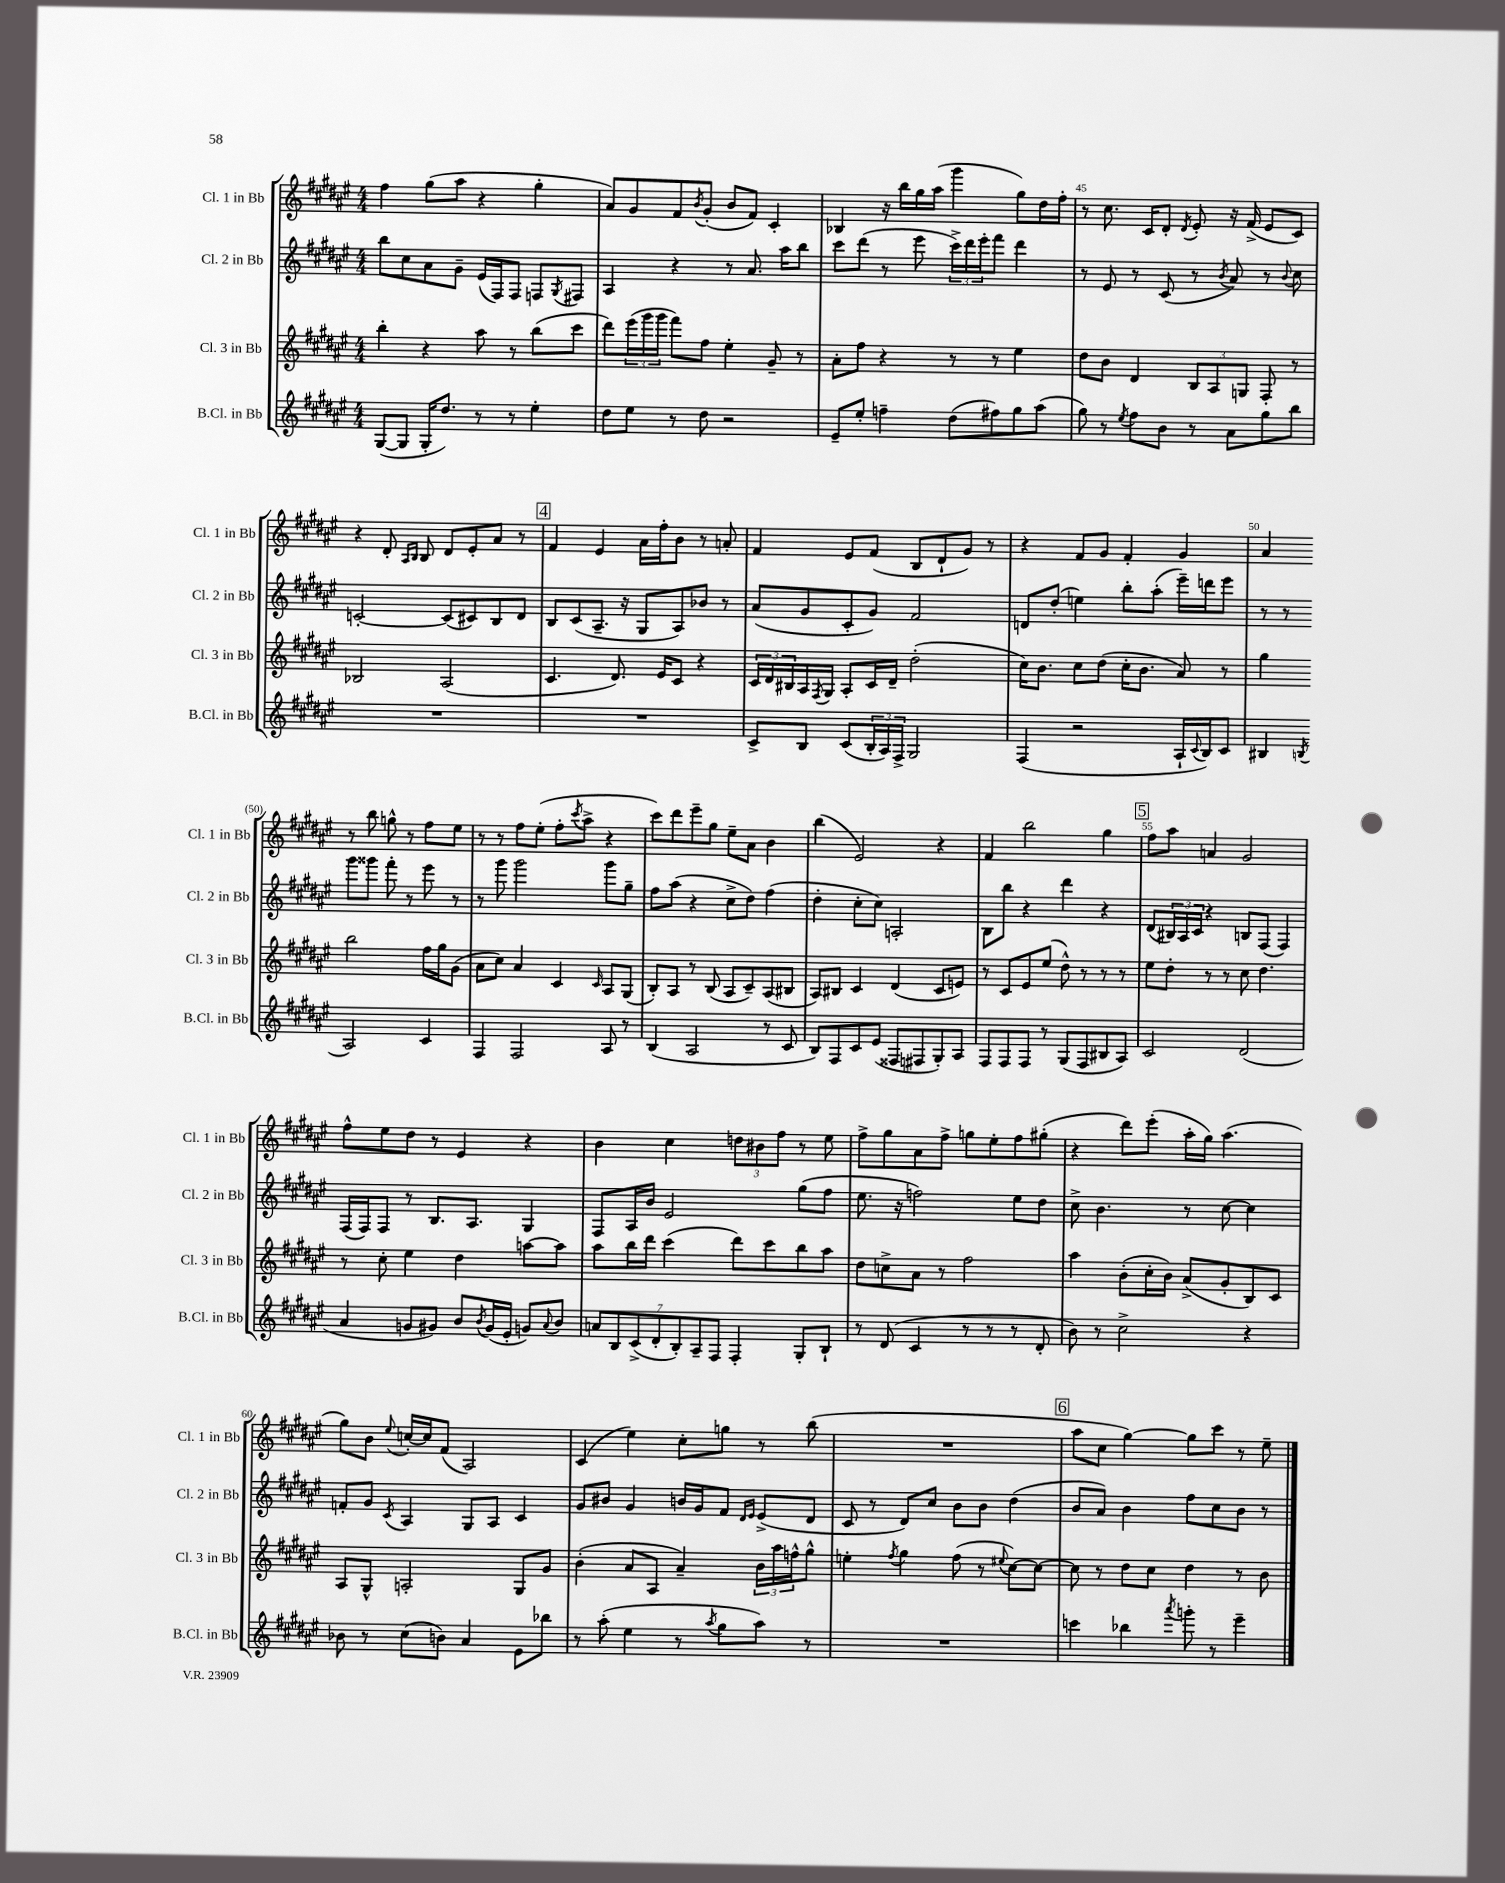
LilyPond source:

<<
\new StaffGroup <<
\new Staff = "s0" \with { instrumentName = "Cl. 1 in Bb" shortInstrumentName = "Cl. 1 in Bb" } {
    \clef treble \key fis \major \numericTimeSignature \time 4/4
    fis''4 gis''8( ais''8 r4 gis''4-. |
    ais'8) gis'8 fis'8 \acciaccatura { b'8 } gis'8-.( b'8 fis'8) cis'4-. |
    bes4 r16 b''16 gis''16 ais''16( gis'''4 gis''8) dis''16 fis''16-. |
    r8 cis''8. cis'16 dis'8-. \acciaccatura { dis'8 } eis'8-. r16 fis'16->( eis'8 cis'8) |
    r4 dis'8-. \grace { ais16 b16 } b8 dis'8 eis'8-. ais'8 r8 |
    \mark \markup { \box "4" } fis'4 eis'4 ais'16 fis''16-. b'8 r8 a'8-. |
    fis'4 eis'8 fis'8( b8 dis'8-! gis'8) r8 |
    r4 fis'8 gis'8 fis'4-. gis'4 |
    ais'4 r8 b''8 g''8-^ r8 fis''8 eis''8 |
    r8 r8 fis''8 eis''8-.( fis''8-. \acciaccatura { cis'''8 } ais''8-> r4 |
    cis'''8) dis'''8 eis'''8-- gis''8 eis''8-- ais'8 b'4 |
    b''4( eis'2) r4 |
    fis'4 b''2 gis''4 |
    \mark \markup { \box "5" } fis''8 ais''8 a'4 gis'2 |
    fis''8-^ eis''8 dis''8 r8 eis'4 r4 |
    b'4 cis''4 \tuplet 3/2 { d''8 bis'8 fis''8 } r8 eis''8 |
    fis''8-> gis''8 ais'8 fis''8-> g''8 eis''8-. fis''8 gis''8-.( |
    r4 dis'''8) eis'''8-.( ais''16-. gis''16) ais''4.( |
    gis''8) b'8 \appoggiatura { eis''8 } c''16~-. c''16 fis'8( ais2) |
    cis'4( eis''4) cis''8-. g''8 r8 b''8( |
    R1 |
    \mark \markup { \box "6" } ais''8 cis''8 gis''4~) gis''8 cis'''8 r8 eis''8-- \bar "|." |
}
\new Staff = "s1" \with { instrumentName = "Cl. 2 in Bb" shortInstrumentName = "Cl. 2 in Bb" } {
    \clef treble \key fis \major \numericTimeSignature \time 4/4
    b''8 cis''8 ais'8 gis'8-- eis'16( fis16) fis8 f8 \acciaccatura { gis8 } fis8 |
    ais4 r4 r8 ais'8. ais''16 b''8 |
    cis'''8 dis'''8( r8 eis'''8 \tuplet 3/2 { cis'''16->) dis'''16 eis'''16-. } fis'''8 dis'''4 |
    r8 eis'8 r8 cis'8( r8 \acciaccatura { b'8 } ais'8) r8 \appoggiatura { b'8 } cis''8 |
    c'2~-. c'8( cis'8) b8 dis'8 |
    \mark \markup { \box "4" } b8 cis'8( ais8.-- r16 gis8 ais8) bes'8 r8 |
    ais'8( gis'8 cis'8-. gis'8) fis'2 |
    d'8 dis''8-.( e''4) b''8-. ais''8-.( eis'''16--) d'''16 eis'''8 |
    r8 r8 gis'''8 gisis'''8 fis'''8-. r8 eis'''8 r8 |
    r8 gis'''8 gis'''2 gis'''8 gis''8-- |
    fis''8 ais''8( r4 cis''8-> dis''8) fis''4( |
    dis''4-. cis''8-. cis''8) a2-. |
    b8 b''8 r4 dis'''4 r4 |
    \mark \markup { \box "5" } dis'8( \tuplet 3/2 { bis16) ais16 cis'16 } r4 b8 fis8( fis4) |
    fis16( fis16) fis8 r8 b8. ais8. gis4 |
    fis8 ais16 b'16 eis'2 gis''8( fis''8 |
    eis''8. r16 f''2) eis''8 dis''8 |
    cis''8-> b'4. r8 cis''8~ cis''4 |
    f'8-. gis'8 \acciaccatura { cis'8 } ais4 gis8 ais8 cis'4 |
    gis'8 bis'8 gis'4 b'16 gis'16 fis'8 \grace { dis'16 eis'16 } eis'8->( dis'8 |
    cis'8 r8 dis'8) cis''8 b'8 b'8 dis''4( |
    \mark \markup { \box "6" } b'8 ais'8) b'4 fis''8 cis''8 b'8 r8 \bar "|." |
}
\new Staff = "s2" \with { instrumentName = "Cl. 3 in Bb" shortInstrumentName = "Cl. 3 in Bb" } {
    \clef treble \key fis \major \numericTimeSignature \time 4/4
    b''4-. r4 ais''8 r8 b''8( cis'''8 |
    dis'''8) \tuplet 3/2 { eis'''16( gis'''16 gis'''16 } fis'''8) fis''8 eis''4-. gis'8-- r8 |
    ais'8-. fis''8 r4 r8 r8 eis''4 |
    dis''8 b'8 dis'4 \tuplet 3/2 { b8 ais8 g8 } fis8-. r8 |
    bes2 ais2( |
    \mark \markup { \box "4" } cis'4. dis'8.) eis'16 cis'8 r4 |
    \tuplet 3/2 { cis'16 dis'16 bis16 } ais16 \acciaccatura { fis8 } gis16 ais8-. cis'16 dis'16-- dis''2-.( |
    cis''16) b'8. cis''8 dis''8( cis''16-. b'8. ais'8) r8 |
    gis''4 b''2 fis''16 gis''16 gis'8( |
    ais'8 cis''8) ais'4 cis'4 \grace { cis'16 } ais8 gis8( |
    b8-.) ais8 r8 b8( ais8 cis'8--) ais8( bis8 |
    ais8) bis8 cis'4 dis'4( cis'8 e'8) |
    r8 cis'8 eis'8 eis''8( dis''8-^) r8 r8 r8 |
    \mark \markup { \box "5" } eis''8 dis''8-. r8 r8 cis''8 dis''4. |
    r8 cis''8-. eis''4 dis''4 a''8~ a''8 |
    ais''8 b''16 dis'''16 cis'''4( dis'''8) cis'''8 b''8 ais''8 |
    dis''8 c''8-> ais'8 r8 fis''2 |
    ais''4 b'8-.( cis''16-. b'16) ais'8->( gis'8-. b8) cis'8 |
    ais8 gis8-^ a2-. gis8 gis'8 |
    b'4-.( ais'8 ais8 ais'4--) \tuplet 3/2 { b'16 ais''16 f''16-^ } gis''8-^ |
    e''4-. \acciaccatura { fis''8 } gis''4 fis''8( r8 \appoggiatura { eis''8 } cis''8~) cis''8~ |
    \mark \markup { \box "6" } cis''8 r8 dis''8 cis''8 dis''4 r8 b'8 \bar "|." |
}
\new Staff = "s3" \with { instrumentName = "B.Cl. in Bb" shortInstrumentName = "B.Cl. in Bb" } {
    \clef treble \key fis \major \numericTimeSignature \time 4/4
    gis8~( gis8 gis16-. dis''8.) r8 r8 eis''4-. |
    dis''8 eis''8 r8 dis''8 r2 |
    eis'8-- eis''8-. f''4-- dis''8( fis''8) gis''8 ais''8( |
    gis''8) r8 \acciaccatura { eis''8 } fis''8 b'8 r8 ais'8 gis''8 b''8 |
    R1 |
    \mark \markup { \box "4" } R1 |
    cis'8-> b8 cis'8( \tuplet 3/2 { b16-. ais16) fis16-> } gis2 |
    fis4( r2 ais16-! \appoggiatura { cis'8 } b16) cis'8 |
    bis4 \acciaccatura { b8 } ais2 cis'4 |
    fis4 fis2 ais8 r8 |
    b4( ais2 r8 cis'8 |
    b8) fis8 cis'8 eis'8( fisis8 fis8 gis8-.) ais8 |
    fis8 fis8 fis8 r8 gis8( fis8 bis8 ais8) |
    \mark \markup { \box "5" } cis'2 dis'2( |
    ais'4 g'8 gis'8) b'8 \acciaccatura { b'8 } gis'16( eis'16-. g'8) \appoggiatura { ais'8 } b'8 |
    \tuplet 7/4 { a'8 b8 cis'8->( dis'8-. b8-.) ais8-- fis8 } fis4-. gis8-. b8-! |
    r8 dis'8( cis'4 r8 r8 r8 dis'8-. |
    b'8) r8 cis''2-> r4 |
    bes'8 r8 cis''8( b'8) ais'4 eis'8 bes''8 |
    r8 ais''8-.( eis''4 r8 \acciaccatura { ais''8 } gis''8 ais''8) r8 |
    R1 |
    \mark \markup { \box "6" } c'''4 bes''4 \acciaccatura { ais'''8 } g'''8-. r8 eis'''4-- \bar "|." |
}
>>
>>
\layout { \context { \Score currentBarNumber = #42 \override BarNumber.break-visibility = ##(#f #t #t) barNumberVisibility = #(every-nth-bar-number-visible 5) } }
